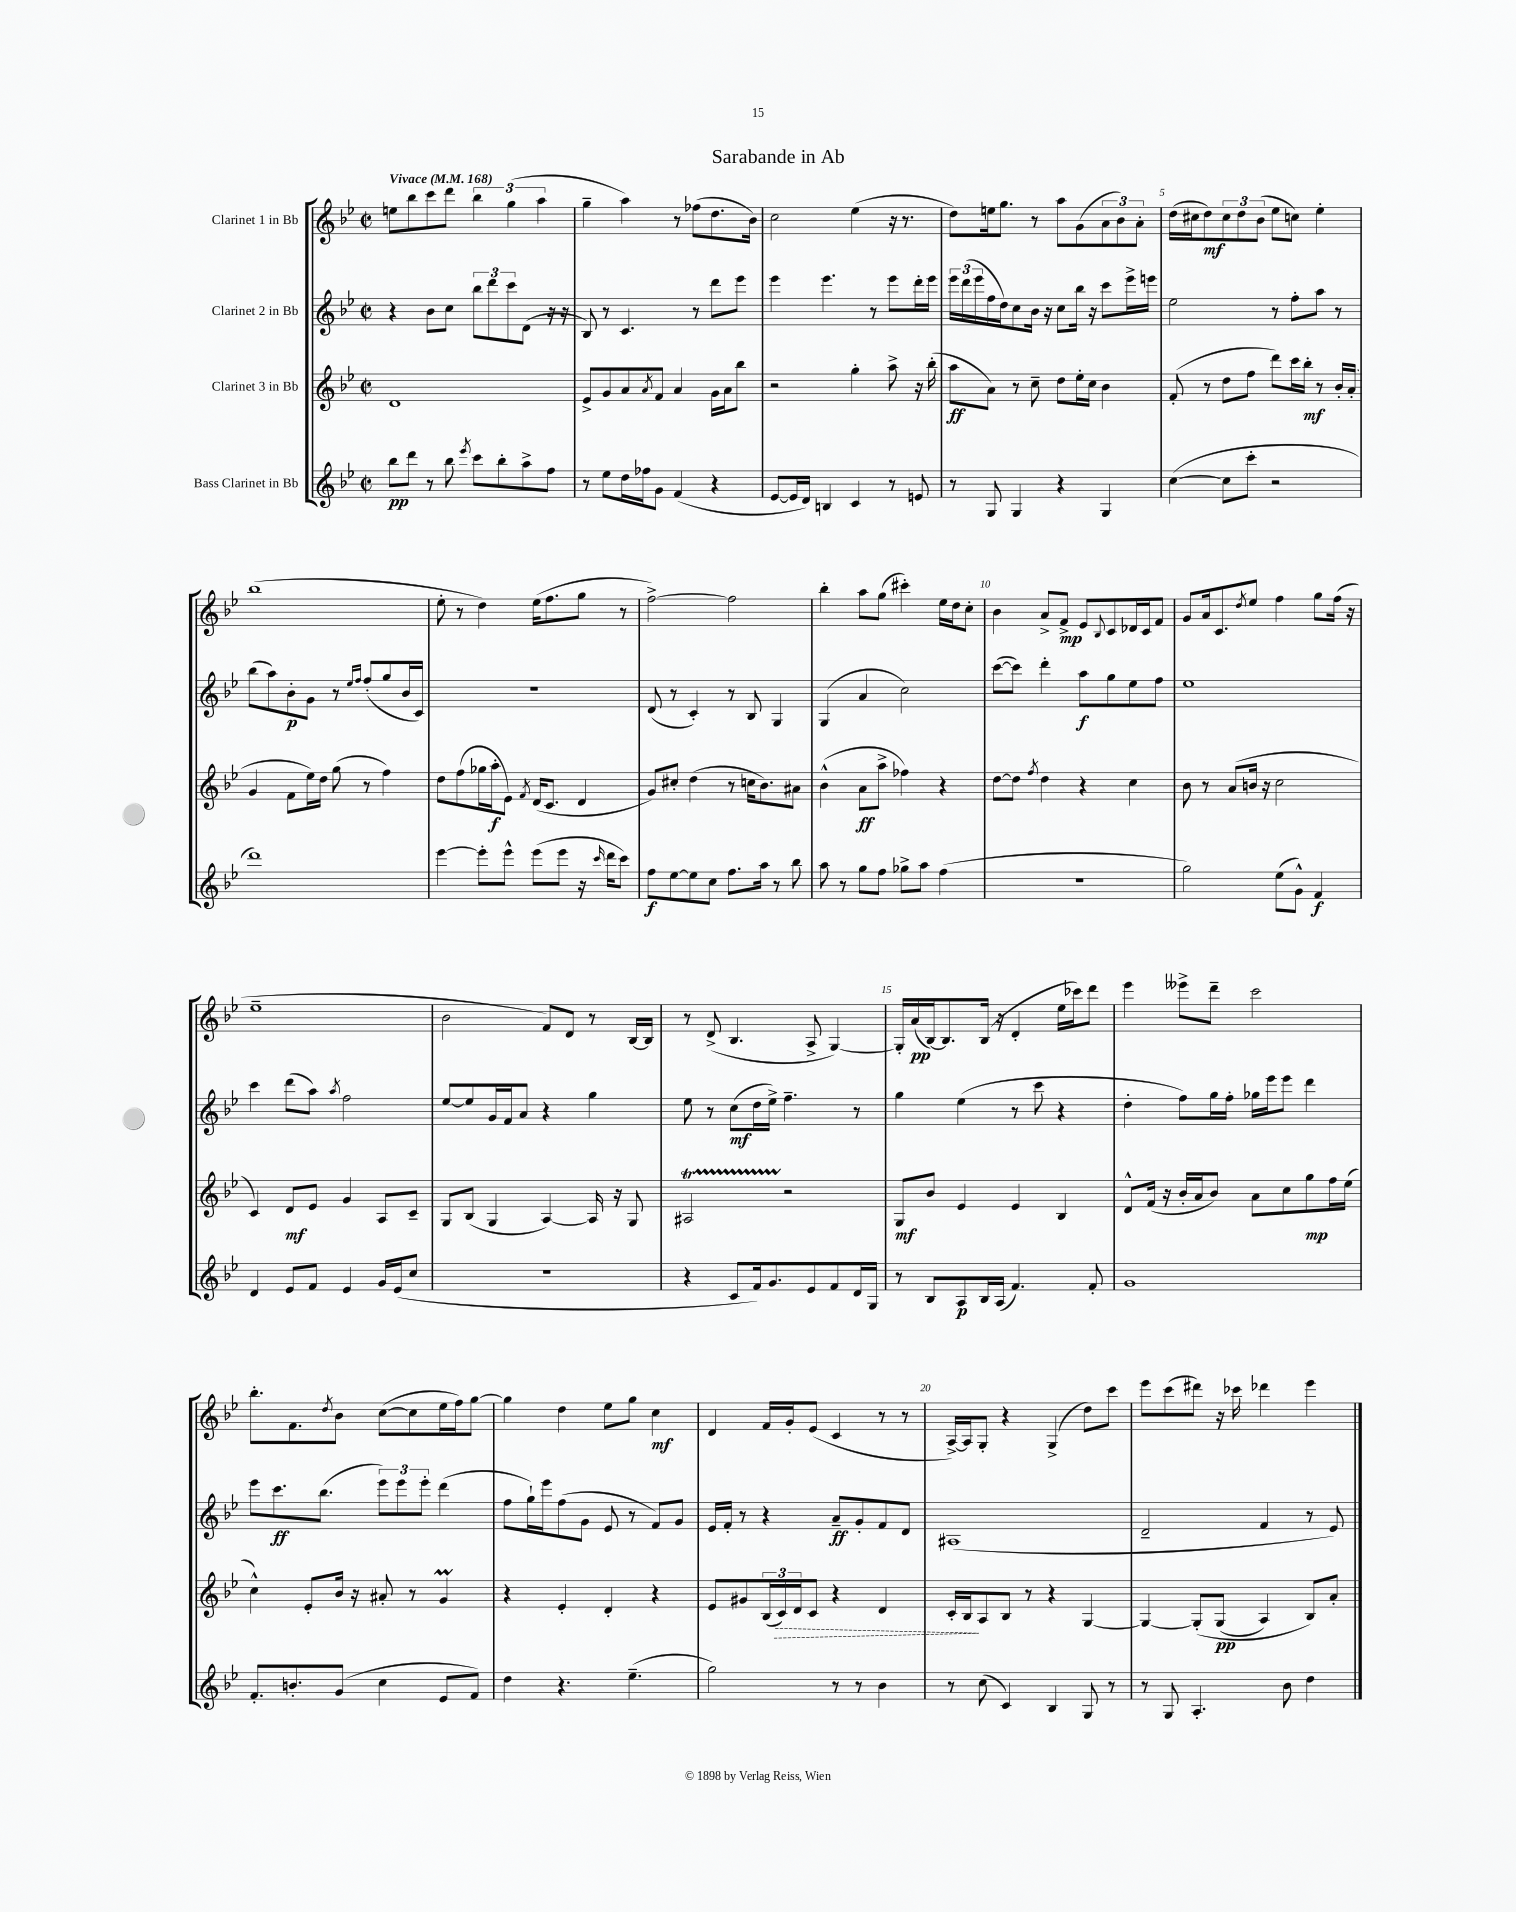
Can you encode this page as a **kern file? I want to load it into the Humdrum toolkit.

**kern	**kern	**kern	**kern
*staff4	*staff3	*staff2	*staff1
*clefG2	*clefG2	*clefG2	*clefG2
*k[b-e-]	*k[b-e-]	*k[b-e-]	*k[b-e-]
*M2/2	*M2/2	*M2/2	*M2/2
*met(c|)	*met(c|)	*met(c|)	*met(c|)
*MM168	*MM168	*MM168	*MM168
8bb-	1d	4r	8ee
8ddd	.	.	8bb-
8r	.	8b-	8ccc
8bb-	.	8cc	8ddd
8qeee-	.	.	.
8ccc	.	12bb-	6bb-
.	.	12ddd	.
8bb-'	.	.	.
.	.	12ccc	(6gg
8aa^	.	(8d	.
.	.	.	6aa
8ff	.	16r	.
.	.	16r	.
=	=	=	=
8r	8e-^	8B-)	4gg~
8ee-	8g	8r	.
16dd	8a	4.c	4aa)
16ff-	.	.	.
.	8qa	.	.
8g	8f	.	.
(4f	4a	.	8r
.	.	8r	(8ff-
4r	16g	8ddd	8.dd
.	16a	.	.
.	8bb-	8eee-	.
.	.	.	16b-)
=	=	=	=
[8e-	2r	4eee-	2cc
16e-]	.	.	.
16d)	.	.	.
4B	.	4.eee-	.
4c	4gg'	.	(4ee-
.	.	8r	.
8r	8aa^	8eee-	16r
.	.	.	8.r
8e	16r	16ddd'	.
.	(16bb-'	16eee-	.
=	=	=	=
8r	8aa	24eee-	8dd)
.	.	(24ddd	.
.	.	24eee-	.
8G	8a)	16ff	16ee
.	.	16dd)	8.gg
4G	8r	8cc	.
.	8cc~	16b-	8r
.	.	16r	.
4r	8dd	8cc	8aa
.	16ee-'	16bb-	(8g
.	16cc	16r	.
4G	4b-	8ccc	12a
.	.	.	12b-)
.	.	16eee-^	.
.	.	.	12a'
.	.	16eee	.
=	=	=	=
([4cc	(8f'	2ee-	(16dd
.	.	.	16cc#
.	8r	.	8dd)
8cc]	8dd	.	12cc#
.	.	.	12dd
8ccc'	8ff	.	.
.	.	.	(12b-
2r	8ddd)	8r	8ee-
.	16ccc	8ff'	8cc)
.	16bb-'	.	.
.	8r	8aa	4ee-'
.	16b-'	8r	.
.	(16a'	.	.
=	=	=	=
1ddd)	4g	(8bb-	(1bb-
.	.	8aa)	.
.	8f	8b-'	.
.	16ee-)	8g	.
.	16dd	.	.
.	(8gg	8r	.
.	.	16qqee-	.
.	.	16qqff	.
.	8r	(8ff'	.
.	4ff)	8gg	.
.	.	16b-	.
.	.	16c)	.
=	=	=	=
[4eee-	8dd	1r	8ee-'
.	(8ff	.	8r
8eee-']	16gg-	.	4dd)
.	16aa'	.	.
8eee-^^	8e-)	.	.
.	8qf	.	.
(8eee-	(16d	.	(16ee-
.	8.c	.	8.ff
8eee-	.	.	.
16r	4d	.	8gg
16qqccc	.	.	.
16ddd	.	.	.
8ccc)	.	.	8r
=	=	=	=
8ff	8g)	(8d	[2ff^)
[8ee-	8cc#'	8r	.
8ee-]	(4dd	4c')	.
8cc	.	.	.
8.ff	8r	8r	2ff]
.	16cc	8B-	.
16aa	8.b-)	.	.
8r	.	4G	.
8bb-	8a#	.	.
=	=	=	=
8aa	(4b-^^	(4G	4bb-'
8r	.	.	.
8gg	8a	4a	8aa
8ff	8aa^	.	(8gg
8gg-^	4ff-)	2cc)	4ccc#')
8aa	.	.	.
(4ff	4r	.	16ee-
.	.	.	16dd
.	.	.	8cc'
=	=	=	=
1r	[8dd	([8ccc	4b-
.	8dd]	8ccc])	.
.	8qff	.	.
.	4dd	4ddd'	8a^
.	.	.	8f^
.	4r	8aa	8e-
.	.	.	8qqB-
.	.	8gg	8c
.	4cc	8ee-	16d-
.	.	.	16c
.	.	8ff	8f
=	=	=	=
2gg)	8b-	1ee-	8g
.	8r	.	16a
.	.	.	8.c
.	(8a	.	.
.	.	.	8qdd
.	16b	.	8ee-
.	16r	.	.
(8ee-	2cc	.	4ff
8g^^)	.	.	.
4f	.	.	8gg
.	.	.	(16ff
.	.	.	16r
=	=	=	=
4d	4c)	4ccc	1ee-~
8e-	8d	(8ddd	.
8f	8e-	8aa)	.
.	.	8qaa	.
4e-	4g	2ff	.
16g	8A	.	.
(16e-	.	.	.
8cc	8c~	.	.
=	=	=	=
1r	8G	[8ee-	2b-
.	(8B-	8ee-]	.
.	4G	16g	.
.	.	16f	.
.	.	8a	.
.	[4A)	4r	8f)
.	.	.	8d
.	16A]	4gg	8r
.	16r	.	.
.	8G	.	[16B-
.	.	.	16B-]
=	=	=	=
4r	2A#	8ee-	8r
.	.	8r	(8d^
8c	.	(8cc	4.B-
16f)	.	16dd	.
8.g	.	16ee-^)	.
.	2r	4.ff~	.
8e-	.	.	8A^
8f	.	.	[4G)
16d	.	8r	.
16G	.	.	.
=	=	=	=
8r	8G	4gg	16G']
.	.	.	(16a
8B-	8b-	.	[16B-)
.	.	.	8.B-]
8A	4e-	(4ee-	.
16B-	.	.	(16B-
(16A	.	.	16r
4.f)	4e-	8r	4d'
.	.	8ccc	.
.	4B-	4r	16ee-
.	.	.	16ccc-)
8f'	.	.	8ddd
=	=	=	=
1g	8d^^	4dd'	4eee-
.	(16f	.	.
.	16r	.	.
.	16b-'	8ff)	8eee--^
.	16a	.	.
.	8b-)	16gg	8ddd~
.	.	16ff'	.
.	8a	16gg-	2ccc
.	.	16eee-	.
.	8cc	8eee-	.
.	8gg	4ddd	.
.	16ff	.	.
.	(16ee-	.	.
=	=	=	=
8.f'	4cc^^)	8eee-	8.bb-'
.	.	8.ccc	.
8.b'	.	.	8.f
.	8e-'	.	.
.	.	(8.bb-	.
.	.	.	8qdd
(8g	16b-	.	8b-
.	16r	.	.
4cc	8a#'	12eee-)	([8cc
.	.	12eee-	.
.	8r	.	8cc]
.	.	12eee-'	.
8e-	4g	(4ddd	16ee-
.	.	.	16ff)
8f)	.	.	[8gg
=	=	=	=
4dd	4r	8ff	4gg]
.	.	16gg`)	.
.	.	16eee-	.
4.r	4e-'	(8ff	4dd
.	.	8g	.
.	4d'	8e-	8ee-
(4.ee-~	.	8r	8gg
.	4r	8f)	4cc
.	.	8g	.
=	=	=	=
2gg)	8e-	16e-	4d
.	.	16f'	.
.	8g#	8r	.
.	(24B-	4r	16f
.	24c)	.	.
.	.	.	16g'
.	24d	.	.
.	8c	.	(8e-
8r	4r	8a~	4c
8r	.	8g'	.
4b-	4d	8f	8r
.	.	8d	8r
=	=	=	=
8r	16c'	(1A#	[16A^)
.	16B-	.	16A]
(8cc	8A	.	8G'
4c)	8B-	.	4r
.	8r	.	.
4B-	4r	.	(4G^
8G	[4G	.	8dd)
8r	.	.	8ccc
=	=	=	=
8r	4G_	2d~	8eee-
8G	.	.	(8ccc
4.A'	&(8G']	.	8ddd#)
.	(8G	.	16r
.	.	.	16ccc-
.	4A)	4f	4ddd-
8b-	.	.	.
4dd	8B-&)	8r	4eee-
.	8a'	8e-)	.
==	==	==	==
*-	*-	*-	*-
